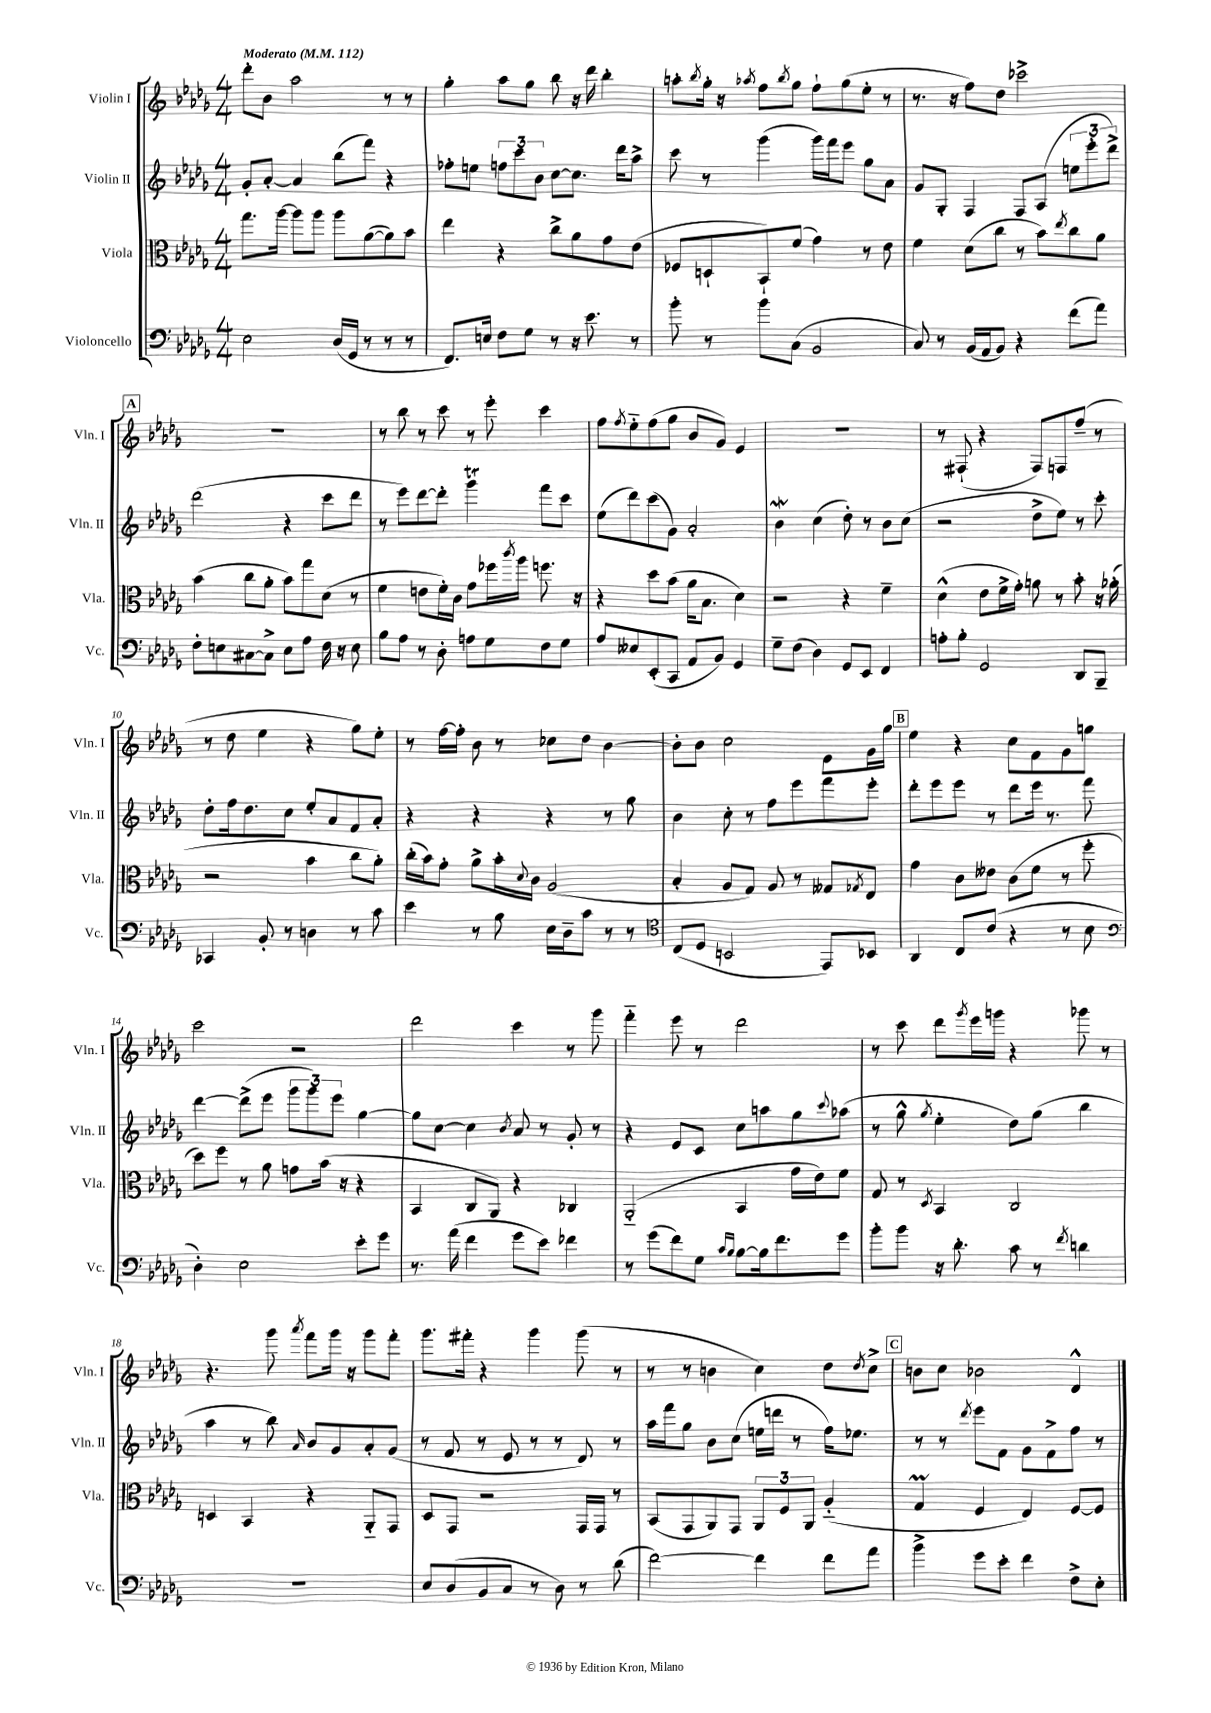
<<
\new StaffGroup <<
\new Staff = "s0" \with { instrumentName = "Violin I" shortInstrumentName = "Vln. I" } {
    \clef treble \key des \major \numericTimeSignature \time 4/4 \tempo "Moderato" 4 = 112
    des'''8-. bes'8 aes''2 r8 r8 |
    ges''4-. aes''8 ges''8 bes''8 r16 des'''16 bes''4-. |
    a''8-. \acciaccatura { bes''8 } ges''16-. r16 \acciaccatura { aes''8 } f''8 \acciaccatura { bes''8 } ges''8 f''8-! ges''8( ees''8-. r8 |
    r8. r16 f''8) des''8 ces'''2-> |
    \mark \markup { \box "A" } R1 |
    r8 bes''8 r8 c'''8 r8 ees'''8-. c'''4 |
    f''8 \acciaccatura { f''8 } ees''8-_ f''8( ges''8 bes'8 ges'8) ees'4 |
    R1 |
    r8 fis8-!( r4 fis8) f8 f''8--( r8 |
    r8 des''8 ees''4 r4 ges''8) ees''8-. |
    r8 f''16~ f''16-. bes'8 r8 ces''8 des''8 bes'4~ |
    bes'8-. bes'8 c''2 ees'8 ges'16 ges''16 |
    \mark \markup { \box "B" } ees''4 r4 c''8 f'8 ges'8 g''8 |
    c'''2 r2 |
    des'''2 c'''4 r8 ges'''8 |
    f'''4-_ ees'''8 r8 des'''2 |
    r8 c'''8 des'''8 \acciaccatura { ges'''8 } ees'''16 g'''16 r4 ges'''8 r8 |
    r4. ges'''8 \acciaccatura { aes'''8 } f'''8 ges'''16 r16 ges'''8 f'''8-. |
    ges'''8. fis'''16-. r4 ges'''4 ges'''8( r8 |
    r8 r8 b'4 c''4) des''8 \acciaccatura { des''8 } c''8-> |
    \mark \markup { \box "C" } b'8 c''8 bes'2 des'4-^ \bar "|." |
}
\new Staff = "s1" \with { instrumentName = "Violin II" shortInstrumentName = "Vln. II" } {
    \clef treble \key des \major \numericTimeSignature \time 4/4
    ges'8-. aes'8~-. aes'4 bes''8( f'''8) r4 |
    fes''8-. e''8 \tuplet 3/2 { f''8 c'''8 bes'8 } c''8~ c''8. des'''16 aes''8-> |
    c'''8 r8 ges'''4( ges'''16) f'''16 ees'''8 ges''8 aes'8 |
    ges'8 ges8-. f4 f8 aes8( \tuplet 3/2 { e''8 ees'''8-. des'''8->) } |
    \mark \markup { \box "A" } des'''2( r4 c'''8 des'''8 |
    r8 ees'''8) des'''8~ des'''8-. ges'''4\trill f'''8 c'''8 |
    ees''8( des'''8) c'''8( ges'8) aes'2-. |
    bes'4\mordent c''4( des''8-.) r8 bes'8 c''8( |
    r2 des''8-> ees''8) r8 c'''8-. |
    des''8-. f''16 des''8. c''8 ees''8-. aes'8 f'8 aes'8-. |
    r4 r4 r4 r8 ges''8 |
    bes'4 c''8-. r8 f''8 ees'''8 f'''8 ees'''8-. |
    \mark \markup { \box "B" } des'''8-. ees'''8 ees'''8 r8 des'''8 ees'''16 r8. f'''8 |
    des'''4~ des'''8->( ees'''8 \tuplet 3/2 { ges'''8 ges'''8) ees'''8 } ges''4~ |
    ges''8 c''8~ c''4 \acciaccatura { bes'8 } aes'8 r8 ges'8-. r8 |
    r4 ees'8 c'8 c''8 a''8 ges''8 \appoggiatura { c'''8 } aes''8( |
    r8 ges''8-^ \acciaccatura { ges''8 } ees''4-. des''8) ges''8( bes''4 |
    aes''4 r8 bes''8) \grace { aes'16 } bes'8 ges'8 aes'8-. ges'8( |
    r8 f'8 r8 ees'8 r8 r8 des'8) r8 |
    aes''16 f'''16 ges''8 bes'8 c''8( e''16 d'''16 r8 f''16) ees''8. |
    \mark \markup { \box "C" } r8 r8 \acciaccatura { des'''8 } ees'''8 f'8 ges'8 f'8-> f''8 r8 \bar "|." |
}
\new Staff = "s2" \with { instrumentName = "Viola" shortInstrumentName = "Vla." } {
    \clef alto \key des \major \numericTimeSignature \time 4/4
    ges''8. aes''16~ aes''8 aes''8 aes''8 aes'8~( aes'8) bes'8 |
    ees''4 r4 c''8-> aes'8 ges'8 ees'8( |
    fes8 d8-! bes,8-!) f'8( ges'4) r8 ees'8 |
    f'4 des'8( c''8 r8 bes'8) \acciaccatura { ees''8 } c''8 aes'8 |
    \mark \markup { \box "A" } bes'4( c''8 aes'8-. bes'8) ges''8 des'8( r8 |
    f'4 e'8 f'16-.) c'16 ges'8 fes''16 \acciaccatura { c'''8 } aes''16 f''8. r16 |
    r4 des''8 bes'8( aes'16 bes8. des'4) |
    r2 r4 f'4-- |
    des'4-^( ees'8 f'16-> ges'16-.) a'8 r8 bes'8-. r16 aes'16-.( |
    r2 bes'4 c''8 aes'8-.) |
    c''16-.( bes'16) ges'8-. aes'8-> bes'16-. \appoggiatura { des'8 } c'16 aes2( |
    bes4-. aes8 ges8) aes8 r8 geses8 \acciaccatura { ges8 } ees8 |
    \mark \markup { \box "B" } ges'4 c'8 eeses'8 c'8( f'8 r8 f''8-. |
    des''8) f''8 r8 aes'8 g'8 bes'16( r16 r4 |
    bes,4 c8 aes,8) r4 ces4 |
    aes,2-_( bes,4 ges'16 ees'16) f'8 |
    ges8 r8 \acciaccatura { des8 } bes,4 c2 |
    d4 bes,4 r4 aes,8-_ ges,8 |
    des8 ges,8 r2 ges,16 ges,16 r8 |
    bes,8( ges,8 aes,8) ges,8 \tuplet 3/2 { aes,8 f8 aes,8 } aes4-_( |
    \mark \markup { \box "C" } ges4\prall f4 ees4) f8~ f8 \bar "|." |
}
\new Staff = "s3" \with { instrumentName = "Violoncello" shortInstrumentName = "Vc." } {
    \clef bass \key des \major \numericTimeSignature \time 4/4
    ees2 des16( ges,16 r8 r8 r8 |
    f,8.) e16 f8 ges8 r8 r16 ees'8. r8 |
    bes'8-. r8 bes'8 c8( bes,2 |
    c8) r8 bes,16( aes,16 bes,8) r4 f'8( aes'8) |
    \mark \markup { \box "A" } f8-. e8 cis8~ cis8-> e8 aes8 f16 r16 e8 |
    bes8 aes8 r8 des8-. a8 ges8 f8 ges8 |
    aes8 eeses8 ees,8-.( c,8 aes,8 bes,8) ges,4 |
    ges8-- f8( des4) ges,8 ees,8 f,4 |
    a8-. bes8-. ges,2 des,8 bes,,8-- |
    ces,4 bes,8-. r8 d4 r8 c'8 |
    ees'4 r8 bes8 ees16 des16-- c'8 r8 r8 |
    \clef tenor c8( des8 b,2 ees,8) bes,8 |
    \mark \markup { \box "B" } aes,4 c8 c'8( r4 r8 bes8 |
    \clef bass des4-.) ees2 ees'8-. ges'8 |
    r8. aes'16( f'4 ges'8 ees'8) fes'4 |
    r8 ges'8( f'8) ges8 \grace { c'16 bes16 } bes8~ bes16 f'8. ges'8 |
    bes'8-. bes'8 r16 des'8.-. c'8 r8 \acciaccatura { f'8 } d'4 |
    R1 |
    ees8 des8( bes,8 c8 r8 des8) r8 des'8( |
    f'2~) f'4 f'8 aes'8 |
    \mark \markup { \box "C" } bes'4-> ges'8 ees'8-. f'4 f8-> ees8-. \bar "|." |
}
>>
>>
